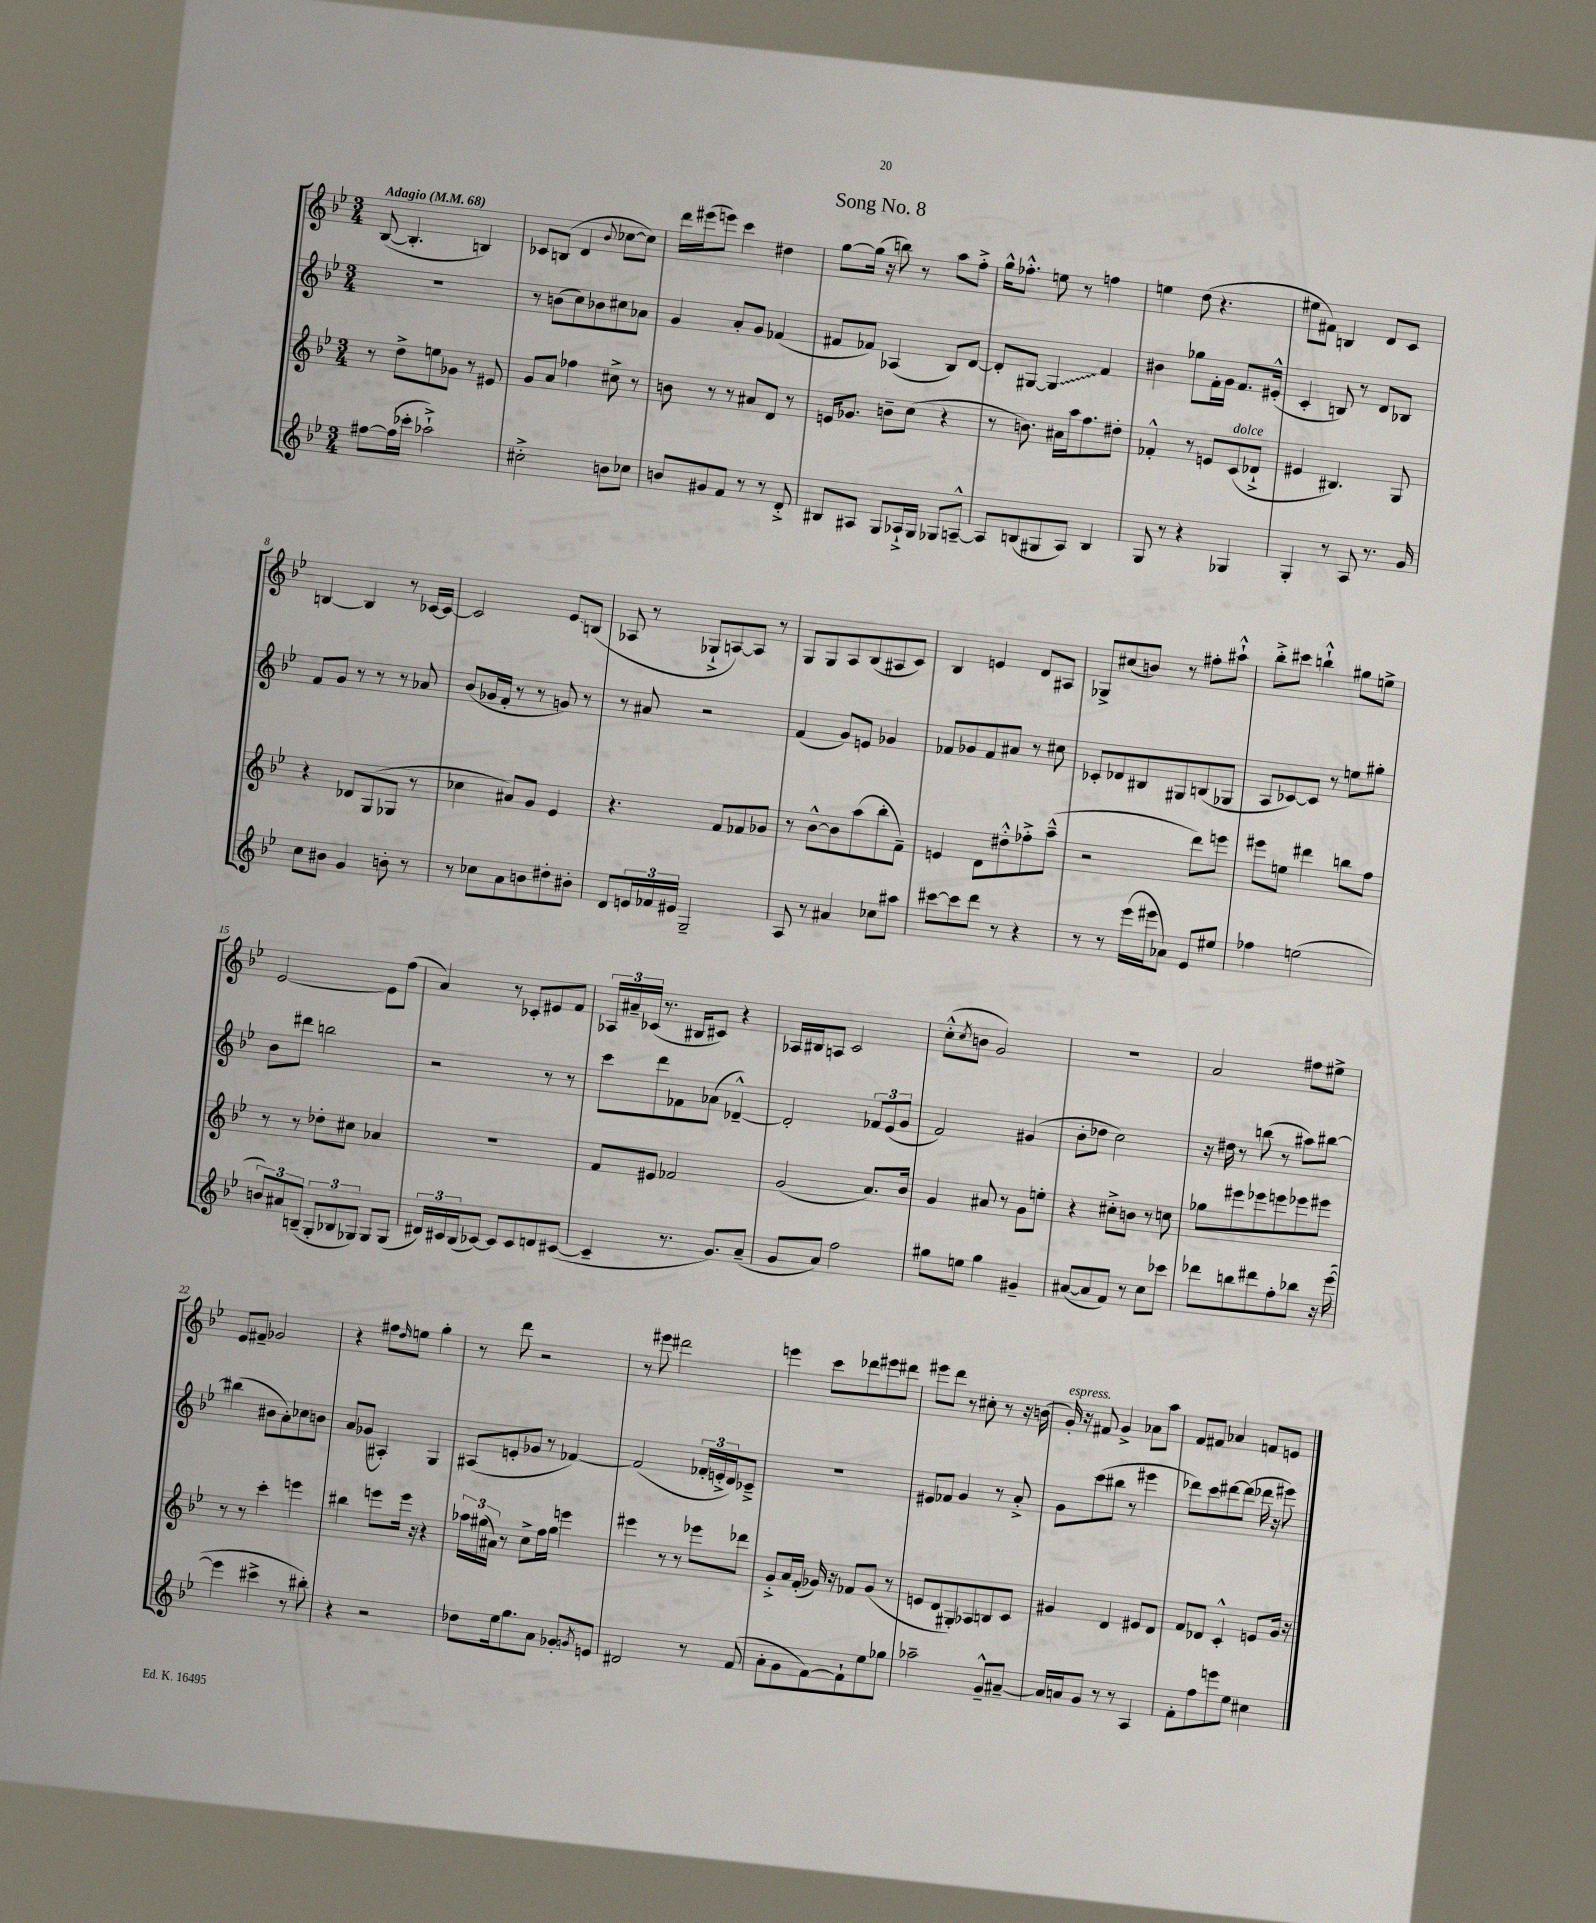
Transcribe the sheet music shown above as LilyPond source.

\header { title = "Song No. 8" }
<<
\new StaffGroup <<
\new Staff = "s0" {
    \clef treble \key bes \major \numericTimeSignature \time 3/4 \tempo "Adagio" 4 = 68
    bes8~( bes4.-. b4) |
    ces'8 b8( d'4 \appoggiatura { bes'8 } ces''8~ ces''8) |
    d'''16 eis'''16( e'''8) c'''4 dis''4 |
    g''8~ g''16( r16 b''8) r8 a''8 f''8-.-> |
    g''16-^ fes''8.-.-^ e''8 r8 f''4 |
    e''4 d''8( r4. |
    eis''8 fis'8) b4 d'8 c'8 |
    b4~ b4 r8 ces'16~ ces'16~ |
    ces'2 ees'8\glissando b8( |
    aes8 r8 ges8-!-> a8~) a8 r8 |
    g8 g8 a8 bes8( ais8 c'8) |
    bes4 e'4 d'8 ais8 |
    ges8-> cis''8( b'8) r8 fis''8-. ais''8-!-^ |
    bes''8-.-> cis'''8 b''4-!-^ gis''8 e''8-> |
    ees'2~ ees'8 f''8( |
    a'4) r8 ces'8-. eis'8 f'8 |
    \tuplet 3/2 { aes16 ais'16-- ces'16( } r8. bis16 cis'8) r4 |
    aes16 bis16 a8 c'2 |
    c''8-.-^( \acciaccatura { c''8 } b'8 g'2) |
    R2. |
    a'2 fis''8 eis''8-> |
    ees'8 fis'8-- ges'2 |
    r4 fis''8 \grace { d''16 } e''8 g''4-. |
    r8 d'''8 r2 |
    r8 eis'''8 dis'''2 |
    e'''4 c'''8 des'''8 eis'''8 dis'''8 |
    eis'''8 d'''8 r8 cis''8-. r8 r16 b'16( |
    g'16-.^\markup { \italic "espress." }) r16 fis'8 g'4-> aes'8 a''8 |
    f'8 fis'8 aes'4 f'8 e'8 \bar "|." |
}
\new Staff = "s1" {
    \clef treble \key bes \major \numericTimeSignature \time 3/4
    R2. |
    r8 b'8( c''8) bes'8 cis''8 aes'8 |
    g'4 a'8-. g'8 fes'4( |
    fis'8 fes'8) aes4( bes8) d'8~ |
    d'8-. gis8~ \once \override Glissando.style = #'zigzag gis4\glissando f'4 |
    bis'4 ges''8 f'16-. g'16 f'8. eis'16-.-^( |
    c'4-. b8) r8 d'8 bes8 |
    f'8 g'8 r8 r8 r8 aes'8 |
    bes'8( ges'16 f'16-. r8 r8 g'8) r8 |
    r8 ais'8 r2 |
    f'4( g'8) e'8 ges'4 |
    fes'8 ges'8 fes'8 ais'8 r8 cis''8 |
    ces'8-. des'8 bis8 gis8 b8( ges8 |
    a8 ces'8~) ces'8 r8 e''8 gis''8-. |
    bes'8 dis'''8 b''2 |
    r2 r8 r8 |
    c'''8 d'''8 fes'8 aes'8( des'4~---^) |
    des'2-. \tuplet 3/2 { fes'8 ees'8( g'8 } |
    f'2) gis'4( |
    bes'8-. des''8 c''2) |
    r16 dis''16 r8 b''8( r8 ais''8) bis''8~ |
    bis''4( bis'8 a'8-.) ces''8 b'8 |
    a'8 ges'8( ais4-.) g4 |
    ais8( e'8-. ges'8 r8 fes'4~) |
    fes'2( \tuplet 3/2 { fes'16-. e'16-.-> d'16) } ces'8---> |
    R2. |
    eis'8 fes'8 g'4 r8 a'8-.-> |
    g'8 c'''8( bis''8 r8 eis'''4 |
    des'''8) c'''8 dis'''8~ dis'''8( des'''16 r16 eis'''8) \bar "|." |
}
\new Staff = "s2" {
    \clef treble \key bes \major \numericTimeSignature \time 3/4
    r8 d''8-> e''8 ges'8 r8 eis'8 |
    g'8 a'8 fes''4 cis''8-> r8 |
    b'8 r8 r8 ais'8 d'8 r8 |
    e'16 ges'8. b'8-- c''8( r4 |
    r8 b'8.) ais'16 a''16 f''8. dis''8-. |
    fes'4-.-^ r8 e'8 c'8^\markup { \italic "dolce" }( des'8-!-> |
    eis'4 bis4.) g8 |
    r4 des'8 g8( ges8 r8 |
    ces''4 ais'8) g'8 ees'4 |
    r4. f'8 fes'8 ges'8 |
    r8 bes'8~-^ bes'8 a''8( bes''8-. f'8--) |
    e'4 d'8 dis''8-.-^ fes''8-.-> a''8---^( |
    r2 d'''8) e'''8 |
    eis'''8 e''8 dis'''4 b''8 f''8 |
    r8 r8 des''8-. cis''8 aes'4 |
    R2. |
    f'8 eis'8 fes'2 |
    g'2( a'8.) bes'16 |
    g'4 ais'8 r8 g'8 e''8-. |
    r4 cis''8-.-> b'8 r8 c''8 |
    ges''8 eis'''8 ees'''8 e'''8 ees'''8 eis'''8 |
    r8 r8 c'''4-. e'''4 |
    bis''4 e'''8 e'''16 r16 r4 |
    \tuplet 3/2 { aes''16 gis''16( ais'16) } r8 c''8-> f''16 gis''16 e'''4 |
    eis'''4 r8 r8 ees'''8 des'''8 |
    g'8-.-> a'16 f'16-.( ges'16) r16 fes'8 ges'8( r8 |
    e'8 d'8 gis8-.) aes8 b8 c'8 |
    gis'4 d'4 eis'8 d'8 |
    f'8 des'8 c'4-.-^ e'8 g'16 r16 \bar "|." |
}
\new Staff = "s3" {
    \clef treble \key bes \major \numericTimeSignature \time 3/4
    fis''8~ fis''16( ces'''16-. aes''2-!->) |
    cis''2-.-> b'8 ces''8 |
    b'8 gis'8 f'8 r8 r8 d'8-.-> |
    bis8 ais8 g8 aes16-!-> g16 ges8 a8~---^ |
    a8 b8( gis8 a8) b4 |
    g8 r8 r4 ges4 |
    g4-. r8 a8 r8. g'16 |
    c''8 bis'8 g'4 b'8-. r8 |
    r8 ces''8 a'8 b'8 dis''8-. bis'8-. |
    d'8 \tuplet 3/2 { e'16 fes'16 eis'16 } g2-- |
    a8 r8 ais'4 ces''8 ais''8 |
    cis'''8~ cis'''8 d'''8 r8 r4 |
    r8 r8 ees'''16( eis'''16 aes'8) ees'8 eis''8 |
    fes''4 e''2( |
    \tuplet 3/2 { b'8) ais'8 b8--( } \tuplet 3/2 { g8-. bes8 ges8) } ges8 ges8( |
    \tuplet 3/2 { dis'16) cis'16 bes16( } ces'8~) ces'8 ces'8 d'8 cis'8~( |
    cis'4-- r8. g'8.) a'8--( |
    g'8 a'8) f''2 |
    gis''8 e''8 gis''4 gis'4-- |
    ais'8~( ais'8 f'8) r8 c''8 ces'''8 |
    des'''8 b''8 dis'''8 f''8-. bes''8 r16 ees'''16~( |
    ees'''4 cis'''4-> r8 bis''8-.) |
    r4 r2 |
    des''8 ees''16 g''8. a'8 ges'8-. \acciaccatura { g'8 } e'8 |
    dis'2 r8 f'8( |
    a'8-. g'8 f'8~) f'8-! ees''8 ges''8 |
    aes''2-- g'8---^ ais'8~-- |
    ais'16 a'16 g'8 r8 r8 a4 |
    f'8-. f''8 e'''8 ees''8 cis''4 \bar "|." |
}
>>
>>
